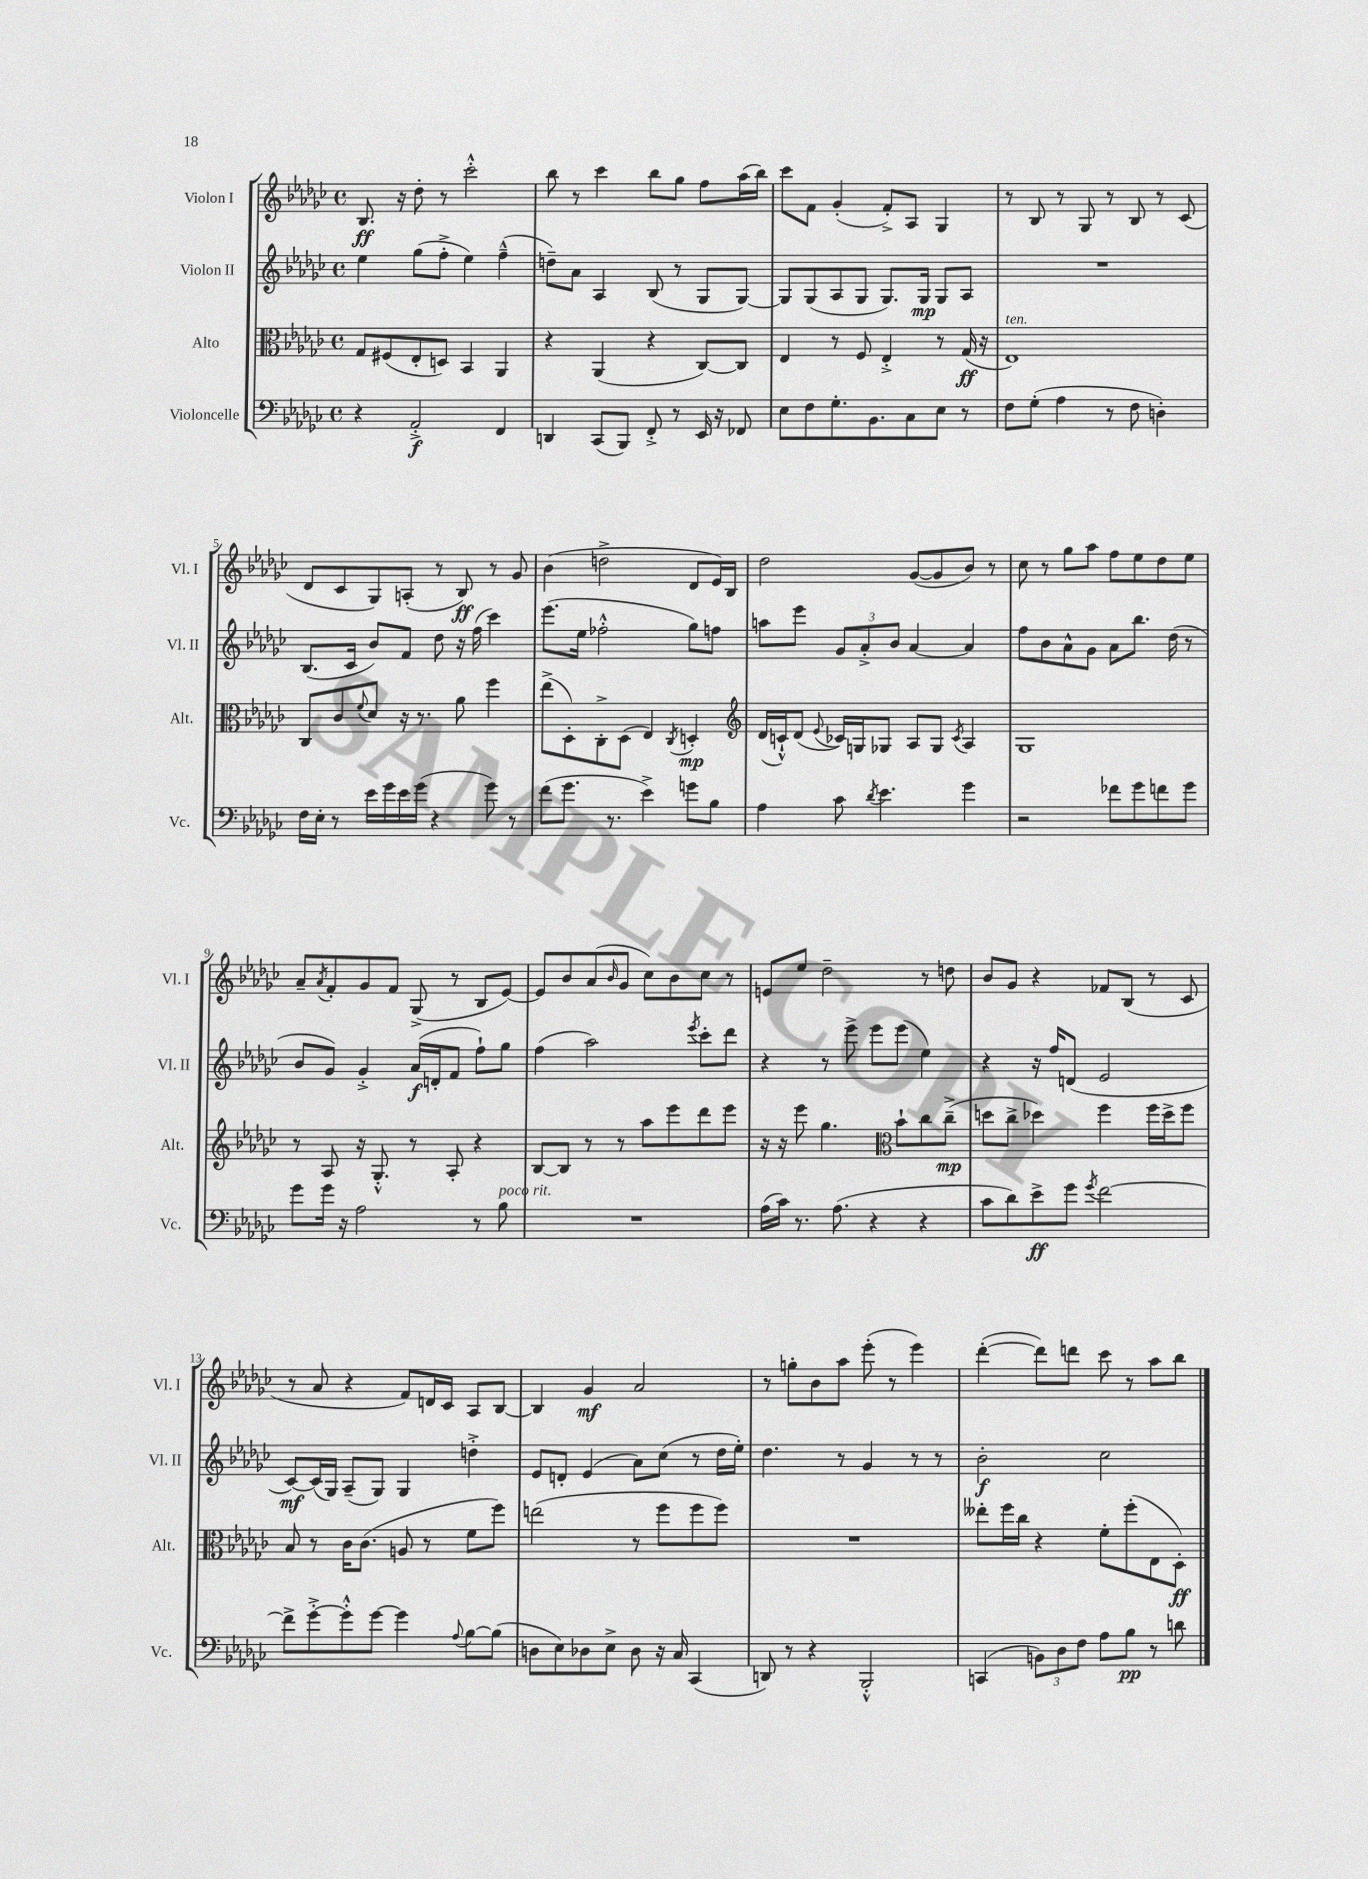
<<
\new StaffGroup <<
\new Staff = "s0" \with { instrumentName = "Violon I" shortInstrumentName = "Vl. I" } {
    \clef treble \key ges \major \defaultTimeSignature \time 4/4
    bes8.\ff r16 des''8-. r8 ces'''2-.-^ |
    bes''8 r8 ces'''4 bes''8 ges''8 f''8 aes''16( bes''16) |
    ces'''8 f'8 ges'4-.( f'8-.->) aes8 ges4 |
    r8 bes8 r8 ges8 r8 bes8 r8 ces'8( |
    des'8 ces'8 ges8) a8-.( r8 bes8\ff) r8 ges'8 |
    bes'4( d''2-> des'8 ees'16) bes16 |
    des''2 ges'8~( ges'8 bes'8) r8 |
    ces''8 r8 ges''8 aes''8 f''8 ees''8 des''8 ees''8 |
    aes'8-- \acciaccatura { aes'8 } f'8-. ges'8 f'8 ges8->( r8 bes8 ees'8~) |
    ees'8 bes'8 aes'8( \grace { bes'16 } ges'8 ces''8) bes'8 ces''8 r8 |
    e'8 ees''8 des''2-- r8 d''8 |
    bes'8 ges'8 r4 fes'8 bes8( r8 ces'8 |
    r8 aes'8 r4 f'8) d'16 ces'16 aes8 bes8~ |
    bes4 ges'4\mf aes'2 |
    r8 g''8-. bes'8 aes''8 ees'''8-.( r8 ees'''4) |
    des'''4~-.( des'''8) d'''8 ces'''8 r8 aes''8 bes''8 \bar "|." |
}
\new Staff = "s1" \with { instrumentName = "Violon II" shortInstrumentName = "Vl. II" } {
    \clef treble \key ges \major \defaultTimeSignature \time 4/4
    ees''4 ges''8( f''8-.-> ees''4) f''4---^( |
    d''8--) aes'8 aes4 bes8( r8 ges8 ges8~) |
    ges8 ges8( aes8 ges8 ges8.) ges16\mp ges8 aes8 |
    R1 |
    bes8.( ces'16 bes'8) f'8 des''8 r16 f''16( ces'''4) |
    ees'''8.( ees''16 fes''2-.-^ ges''8) f''8 |
    a''8 ees'''8 \tuplet 3/2 { ges'8 aes'8-.-> bes'8 } aes'4~ aes'4 |
    f''8 bes'8 aes'8-^ ges'8 aes'8 bes''8. des''16( r8 |
    bes'8 ges'8) ges'4-.-> aes'16\f( d'16-. f'8 f''8-!) ges''8 |
    f''4( aes''2) \acciaccatura { ees'''8 } ces'''8-. des'''8 |
    r4 r8 ees'''8-> ees'''8 ees'''8( ees''4) |
    r4 r16 f''16 d'8( ees'2 |
    ces'8~\mf) ces'16( ges16) aes8--( ges8) ges4 d''4-.-> |
    ees'8 d'8-. ees'4( aes'8) ces''8( r8 des''16 ees''16-.) |
    des''4. r8 ges'4 r8 r8 |
    bes'2-.\f ces''2 \bar "|." |
}
\new Staff = "s2" \with { instrumentName = "Alto" shortInstrumentName = "Alt." } {
    \clef alto \key ges \major \defaultTimeSignature \time 4/4
    ges8 fis8( ees8-. d8) bes,4 aes,4 |
    r4 aes,4( r4 ces8~) ces8 |
    ees4 r8 f8 ees4-.-> r8 ges16\ff( r16 |
    ees1^\markup { \italic "ten." }) |
    ces8 ces'8 \appoggiatura { f'8 } des'8 r16 r8. aes'8 f''4 |
    ees''8->( des8-.) ces8-.-> des8( ees4) \acciaccatura { ces8 } d4-.\mp |
    \clef treble des'16( c'16-!-^) des'8( \appoggiatura { ees'8 } ces'16) g16 ges8 aes8 ges8 \acciaccatura { ces'8 } aes4 |
    ges1 |
    r8 aes8 r16 ges8.-.-^ r8 aes8-. r4 |
    bes8~ bes8 r8 r8 aes''8 ees'''8 des'''8 ees'''8 |
    r16 r16 ees'''8 ges''4. \clef alto bes'8-! ces''8 ces''8--->\mp( |
    d''8 ces''8-> des''4) f''4 f''16 des''16-> f''8 |
    bes8 r8 ces'16 ces'8.( a8 r8 f'8 f''8) |
    e''2( r8 f''8 f''8 f''8) |
    R1 |
    eeses''8-. f''16 ces''16 r4 f'8-. f''8-.( ees8 des8-.\ff) \bar "|." |
}
\new Staff = "s3" \with { instrumentName = "Violoncelle" shortInstrumentName = "Vc." } {
    \clef bass \key ges \major \defaultTimeSignature \time 4/4
    r4 aes,2-.->\f f,4 |
    d,4 ces,8( bes,,8) f,8-.-> r8 ees,16 r16 fes,8 |
    ees8 f8 ges8.-. bes,8. ces8 ees8 r8 |
    f8 ges8-.( aes4 r8 f8 d4-.) |
    f16 ees16-. r8 ees'16 ges'16 ees'16 ges'16( r4 ges'8) r8 |
    f'8( ges'8. r8. ees'4->) g'8 bes8 |
    aes4 ces'8 \acciaccatura { des'8 } ees'4. ges'4 |
    r2 fes'8 ges'8 f'8 ges'8 |
    ges'8 ges'16 r16 aes2 r8 bes8^\markup { \italic "poco rit." } |
    R1 |
    aes16( ces'16) r8. aes8.( r4 r4 |
    ces'8 des'8) ees'8->\ff ges'8 \acciaccatura { ges'8 } f'2~ |
    f'8-> ges'8~-.-> ges'8-.-^ ges'8~ ges'4 \appoggiatura { aes8 } bes8~ bes8( |
    d8 ees8) des8 ees8-> des8 r16 ces16 ces,4( |
    d,8) r8 r4 bes,,2-.-^ |
    c,4( \tuplet 3/2 { b,8) des8 f8 } aes8 bes8\pp r8 d'8 \bar "|." |
}
>>
>>
